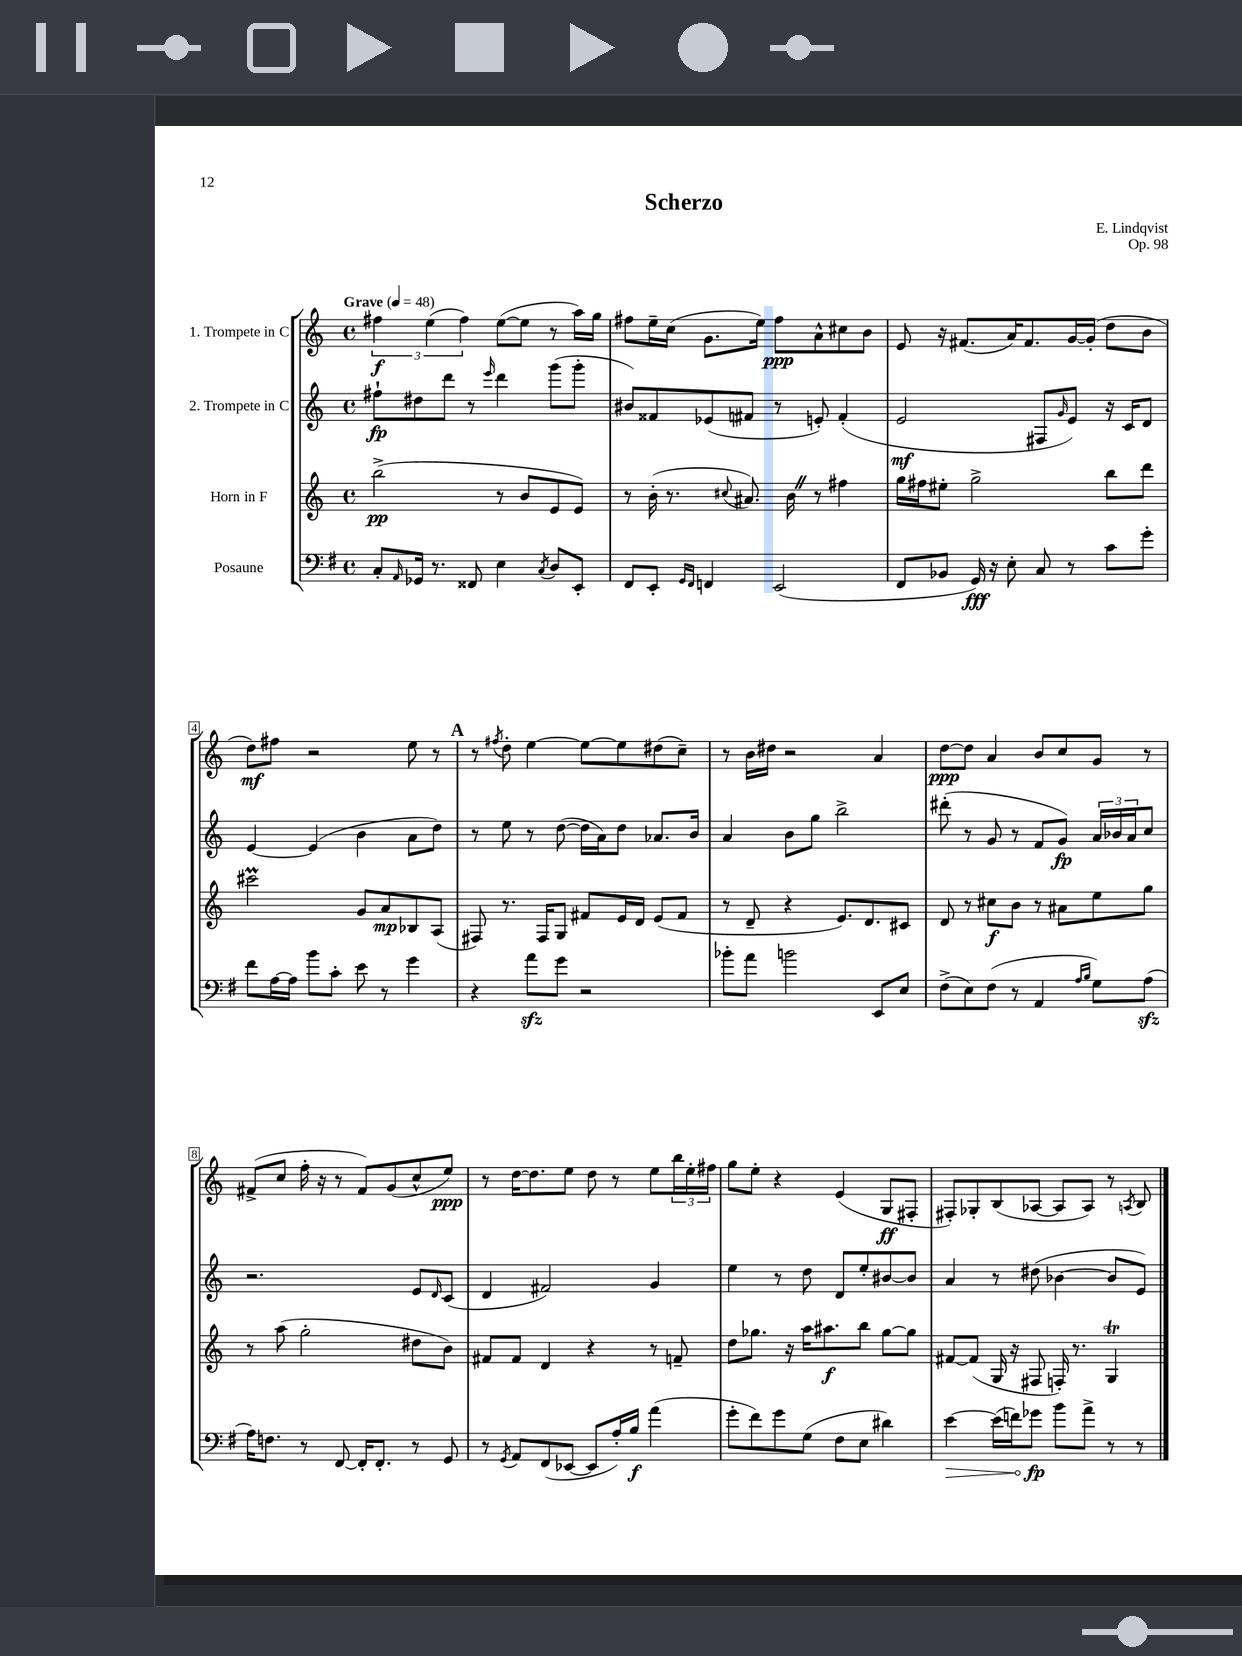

**kern	**dynam	**kern	**dynam	**kern	**dynam	**kern	**dynam
*part4	*part4	*part3	*part3	*part2	*part2	*part1	*part1
*staff4	*staff4	*staff3	*staff3	*staff2	*staff2	*staff1	*staff1
*I"Posaune	*	*I"Horn in F	*	*I"2. Trompete in C	*	*I"1. Trompete in C	*
*clefF4	*	*clefG2	*	*clefG2	*	*clefG2	*
*k[f#]	*	*k[]	*	*k[]	*	*k[]	*
*M4/4	*	*M4/4	*	*M4/4	*	*M4/4	*
*met(c)	*	*met(c)	*	*met(c)	*	*met(c)	*
*MM48	*	*MM48	*	*MM48	*	*MM48	*
=1	=1	=1	=1	=1	=1	=1	=1
!	!	!	!	!	!	!LO:TX:a:B:t=Grave	!
8C'/L	.	(2bb^\	pp	8ff#X`\L	fp	6ff#X\	f
16qqAA/	.	.	.	.	.	.	.
16GG-X/Jk	.	.	.	8dd#X\	.	.	.
.	.	.	.	.	.	(6ee\	.
8.r	.	.	.	.	.	.	.
.	.	.	.	8ddd\J	.	.	.
.	.	.	.	.	.	6ff#\)	.
8FF##X/	.	.	.	8r	.	.	.
.	.	.	.	16qqeee/	.	.	.
4E\	.	8r	.	4ddd\	.	([8ee\L	.
.	.	8b/L	.	.	.	8ee\J]	.
8qC/	.	.	.	.	.	.	.
8D/L	.	8e/	.	(8ggg\L	.	8r	.
8EE'/J	.	8e/J)	.	8ggg'\J	.	16aa\LL)	.
.	.	.	.	.	.	16gg\JJ	.
=2	=2	=2	=2	=2	=2	=2	=2
8FF#/L	.	8r	.	8b#X/L)	.	8ff#X\L	.
8EE'/J	.	(16b'\	.	8f##X/	.	16ee~\L	.
.	.	8.r	.	.	.	(16cc\JJ	.
16qqGG/LL	.	.	.	.	.	.	.
16qqFF#/JJ	.	.	.	.	.	.	.
4FFn/	.	.	.	(8e-X/	.	8.g\L	.
.	.	8qqcc#X/	.	.	.	.	.
.	.	8.a#X/)	.	8f#X/J	.	.	.
.	.	.	.	.	.	16ee\Jk)	.
(2EE/	.	.	.	8r	.	8ff#\L	ppp
.	.	16bZ\	.	.	.	.	.
.	.	8r	.	8en'/)	.	8a^^\	.
.	.	4ff#X\	.	(4f#'/	.	8cc#X\	.
.	.	.	.	.	.	8b\J	.
=3	=3	=3	=3	=3	=3	=3	=3
8FF#/L	.	16gg\LL	.	2e/	mf	8e/	.
.	.	16ff#X\J	.	.	.	.	.
8BB-X/J	.	8ee#X'\J	.	.	.	16r	.
.	.	.	.	.	.	(8.f#X/L	.
16GG/)	fff	2gg^\	.	.	.	.	.
16r	.	.	.	.	.	.	.
8E'\	.	.	.	.	.	16a/K)	.
.	.	.	.	.	.	8.f#/	.
8C/	.	.	.	8F#X/L	.	.	.
.	.	.	.	16qqg/	.	.	.
8r	.	.	.	8e/J)	.	[16g/L	.
.	.	.	.	.	.	(16g'/JJ]	.
8c\L	.	8bb\L	.	16r	.	8dd\L	.
.	.	.	.	16c/KL	.	.	.
8g'\J	.	8ddd\J	.	8d/J	.	8b\J	.
!!LO:LB:g=z
=4	=4	=4	=4	=4	=4	=4	=4
8f#\L	.	2ccc#Xm\	.	[4e/	.	8dd\L)	mf
[16A\L	.	.	.	.	.	8ff#X\J	.
16A\JJ]	.	.	.	.	.	.	.
8b\L	.	.	.	(4e/]	.	2r	.
8c'\J	.	.	.	.	.	.	.
8e\	.	8g/L	.	4b\	.	.	.
8r	.	8a/	mp	.	.	.	.
4g\	.	8B-X/	.	8a\L	.	8ee\	.
.	.	(8A/J	.	8dd\J)	.	8r	.
!!LO:REH:place=s1:t=A
=5	=5	=5	=5	=5	=5	=5	=5
4r	.	8F#X/)	.	8r	.	8r	.
.	.	.	.	.	.	8qff#X/	.
.	.	8.r	.	8ee\	.	8dd'\	.
8azz\L	.	.	.	8r	.	[4ee\	.
.	.	16F#/KL	.	.	.	.	.
8g\J	.	8G/J	.	([8dd\	.	.	.
2r	.	8f#X/L	.	16dd\LL]	.	8ee\L_	.
.	.	.	.	16a\J)	.	.	.
.	.	16e/L	.	8dd\J	.	8ee\]	.
.	.	16d/JJ	.	.	.	.	.
.	.	(8e/L	.	8.a-X/L	.	(8dd#X\	.
.	.	8f#/J	.	.	.	8cc~\J)	.
.	.	.	.	16b/Jk	.	.	.
=6	=6	=6	=6	=6	=6	=6	=6
8b-X'\L	.	8r	.	4a/	.	8r	.
8a\J	.	8d~/	.	.	.	16b\LL	.
.	.	.	.	.	.	16dd#X\JJ	.
2bn\	.	4r	.	8b\L	.	2r	.
.	.	.	.	8gg\J	.	.	.
.	.	8.e/L)	.	2bb^\	.	.	.
.	.	8.d/	.	.	.	.	.
8EE/L	.	.	.	.	.	4a/	.
8E/J	.	8c#X/J	.	.	.	.	.
=7	=7	=7	=7	=7	=7	=7	=7
(8F#^\L	.	8d/	.	(8ddd#X'\	.	[8dd\L	ppp
8E\)	.	8r	.	8r	.	8dd\J]	.
(8F#\J	.	8cc#X\L	f	8g/	.	4a/	.
8r	.	8b\J	.	8r	.	.	.
4AA/	.	8r	.	8f/L	.	8b/L	.
.	.	8a#X\L	.	8g/J)	fp	8cc/	.
16qqA/LL	.	.	.	.	.	.	.
16qqB/JJ	.	.	.	.	.	.	.
8G\L)	.	8ee\	.	24a/LL	.	8g/J	.
.	.	.	.	24b-X/	.	.	.
.	.	.	.	24a/J	.	.	.
(8Azz\J	.	8gg\J	.	8cc/J	.	8r	.
!!LO:LB:g=z
=8	=8	=8	=8	=8	=8	=8	=8
16A\KL)	.	8r	.	2.r	.	(8f#X^/L	.
8.Fn\J	.	.	.	.	.	.	.
.	.	(8aa\	.	.	.	8cc/J	.
8r	.	2gg'\	.	.	.	16ff'\	.
.	.	.	.	.	.	16r	.
[8FF#/	.	.	.	.	.	8r	.
16FF#'/KL]	.	.	.	.	.	8f#/L)	.
8.FF#'/J	.	.	.	.	.	.	.
.	.	.	.	.	.	(8g/	.
8r	.	8dd#X\L	.	8e/L	.	8cc^^/	.
.	.	.	.	16qqd/	.	.	.
8GG/	.	8b\J)	.	(8c/J	.	8ee/J)	ppp
=9	=9	=9	=9	=9	=9	=9	=9
8r	.	8f#X/L	.	4d/	.	8r	.
8qGG/	.	.	.	.	.	.	.
8AA/L	.	8f#/J	.	.	.	[16dd\KL	.
.	.	.	.	.	.	8.dd\]	.
(8FF#/	.	4d/	.	2f#X/)	.	.	.
[8EE-X/J	.	.	.	.	.	8ee\J	.
8EE-/L]	.	4r	.	.	.	8dd\	.
16A'/L)	.	.	.	.	.	8r	.
16B/JJ	f	.	.	.	.	.	.
(4a\	.	8r	.	4g/	.	8ee\L	.
.	.	8fn~/	.	.	.	24bb\L	.
.	.	.	.	.	.	24ee'\	.
.	.	.	.	.	.	24ff#X\JJ	.
=10	=10	=10	=10	=10	=10	=10	=10
8g'\L	.	8dd\L	.	4ee\	.	8gg\L	.
8f#\)	.	8.gg-X\J	.	.	.	8ee'\J	.
8g\	.	.	.	8r	.	4r	.
.	.	16r	.	.	.	.	.
(8G\J	.	16aa\KL	.	8dd\	.	.	.
.	.	8.aa#X\	f	.	.	.	.
8F#\L	.	.	.	8d/L	.	(4e/	.
8E\J	.	8bb\J	.	8ee'/	.	.	.
4d#X\)	.	[8gg-\L	.	[8b#X/	.	8G/L	ff
.	.	8gg-\J]	.	8b#/J]	.	8F#X'/J	.
=11	=11	=11	=11	=11	=11	=11	=11
!	!LO:HP:b	!	!	!	!	!	!
[4e\	>	[8f#X/L	.	4a/	.	8F#X'/L)	.
.	.	(8f#/J]	.	.	.	8G-X'/	.
(16e\LL]	.	16G/	.	8r	.	(8B/	.
16fn\J)	.	16r	.	.	.	.	.
8g-X\J	fp	8F#X/	.	(8dd#X\	.	[8A-X/J	.
8b\L	]	16Fn'/)	.	[4b-X\	.	8A-/L]	.
.	.	8.r	.	.	.	.	.
8a^\J	.	.	.	.	.	8A-/J)	.
8r	.	4GT/	.	8b-/L]	.	8r	.
.	.	.	.	.	.	8qAn/	.
8r	.	.	.	8e/J)	.	8B/	.
==	==	==	==	==	==	==	==
*-	*-	*-	*-	*-	*-	*-	*-
